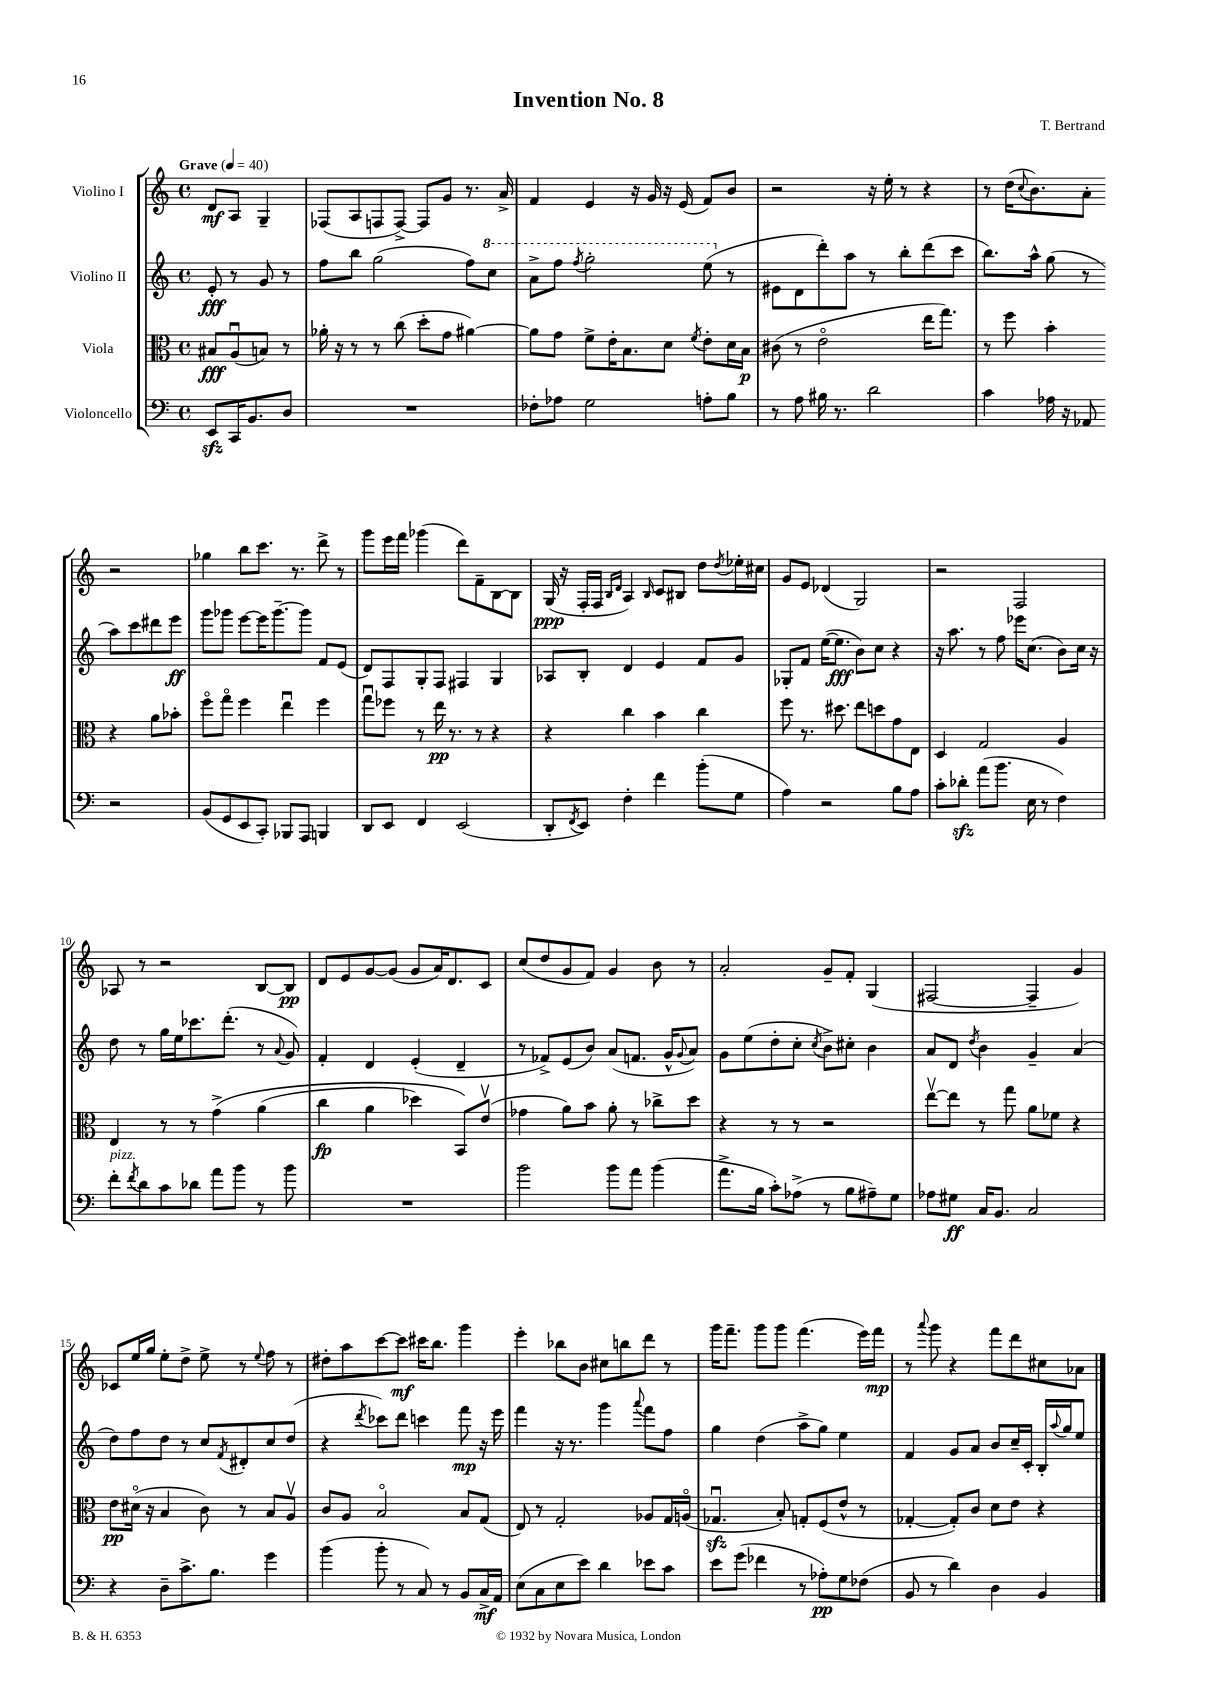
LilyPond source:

\header { title = "Invention No. 8" composer = "T. Bertrand" }
<<
\new StaffGroup <<
\new Staff = "s0" \with { instrumentName = "Violino I" } {
    \clef treble \key c \major \defaultTimeSignature \time 4/4 \partial 2 \tempo "Grave" 4 = 40
    d'8\mf a8 g4-- |
    fes8( a8 f8 f8~->) f8 g'8 r8. a'16-> |
    f'4 e'4 r16 g'16 r16 e'16( f'8) b'8 |
    r2 r16 e''16-. r8 r4 |
    r8 d''16( \appoggiatura { c''8 } b'8.) a'8-. r2 |
    ges''4 b''8 c'''8. r8. d'''8-> r8 |
    g'''8 e'''16 f'''16 ges'''4( d'''8) f'8-- b8~ b8 |
    g16\ppp( r16 f16-. f16 \grace { b16 d'16 } a4) \grace { b16 } c'8 bis8 d''8 \acciaccatura { d''8 } ees''16-. cis''16 |
    g'8 e'8 des'4( g2) |
    r2 f2 |
    aes8 r8 r2 b8~ b8\pp |
    d'8 e'8 g'8~ g'8( g'8 a'16) d'8. c'8 |
    c''8( d''8 g'8 f'8) g'4 b'8 r8 |
    a'2-. g'8-- f'8-. g4( |
    fis2~ fis4-- g'4) |
    ces'8 e''16 g''16 e''8-. d''8-> e''8-> r8 \appoggiatura { e''8 } f''8 r8 |
    dis''8-. a''8 c'''8~ c'''8\mf cis'''16 b''8. g'''4 |
    e'''4-. bes''8 b'8 cis''8 b''8 d'''8 r8 |
    g'''16 f'''8.-- g'''8 g'''8 f'''4.( e'''16) f'''16\mp |
    r8 \appoggiatura { a'''8 } g'''8 r4 f'''8 d'''8 cis''8 aes'8 \bar "|." |
}
\new Staff = "s1" \with { instrumentName = "Violino II" } {
    \clef treble \key c \major \defaultTimeSignature \time 4/4 \partial 2
    e'8-.\fff r8 g'8 r8 |
    f''8 b''8 g''2( f''8) \ottava #1 c'''8 |
    a''8-> f'''8 \acciaccatura { f'''8 } g'''2-. e'''8( \ottava #0 r8 |
    eis'8 d'8 d'''8-.) a''8 r8 b''8-. d'''8( c'''8 |
    b''8.) a''16-^ g''8( r8 a''8) c'''8 dis'''8 e'''8\ff |
    g'''8 ges'''8 e'''8~ e'''16 ges'''8.~-- ges'''8 f'8 e'8( |
    d'8) f8 g8-. f8 fis4 g4 |
    aes8 b8-. d'4 e'4 f'8 g'8 |
    ges8-. f'8 e''16~( e''8.\fff b'8) c''8 r4 |
    r16 a''8. r8 f''8 ees'''16 c''8.( b'8) c''16 r16 |
    d''8 r8 g''16 e''16 ces'''8. d'''8.-.( r8 \appoggiatura { a'8 } g'8) |
    f'4-. d'4 e'4-.( d'4-- |
    r8 fes'8->) e'8( b'8) a'8( f'8. g'16-^ \appoggiatura { g'8 } a'8) |
    g'8 e''8( d''8-. c''8-. \acciaccatura { c''8 } b'8->) cis''8-. b'4 |
    a'8 d'8 \acciaccatura { d''8 } b'4 g'4-- a'4( |
    d''8) f''8 d''8 r8 c''8 \acciaccatura { f'8 } dis'8-. c''8 d''8( |
    r4 \acciaccatura { d'''8 } ces'''8) d'''8 c'''4 f'''8\mp r16 e'''16 |
    f'''4 r16 r8. g'''4 \appoggiatura { a'''8 } f'''8 f''8 |
    g''4 d''4( a''8-> g''8) e''4 |
    f'4 g'8 a'8 b'8 c''16-- c'16-. b16-. \appoggiatura { a''8 } g''16 e''8 \bar "|." |
}
\new Staff = "s2" \with { instrumentName = "Viola" } {
    \clef alto \key c \major \defaultTimeSignature \time 4/4 \partial 2
    bis8\fff a8\downbow( b8) r8 |
    aes'16-. r16 r8 r8 c''8( d''8-. g'8 ais'4~) |
    ais'8 g'8 f'8-> e'16-. b8. d'8 \acciaccatura { f'8 } e'8-. d'16 b16\p |
    cis'8( r8 e'2\flageolet e''16 g''8.) |
    r8 f''8 b'4-. r4 a'8 bes'8-. |
    f''8\flageolet g''8\flageolet f''4 e''4\downbow f''4 |
    g''8\downbow fes''8 r8 e''16\pp r8. r8 r4 |
    r4 c''4 b'4 c''4 |
    f''8 r8. dis''8. e''8 d''8 g'8 e8 |
    d4 g2 a4 |
    e4 r8 r8 g'4->\( a'4( |
    c''4\fp a'4 des''4) b,8\) e'8\upbow( |
    ges'4 a'8) b'8 a'8-. r8 ces''8-> d''8 |
    r4 r8 r8 r2 |
    e''8~\upbow e''8 r8 g''8 a'8 fes'8 r4 |
    e'8\pp dis'16\flageolet( r16 b4 c'8) r8 b8 a8\upbow |
    c'8 a8 b2\flageolet b8 g8( |
    e8) r8 g2-. aes8 g16 a16\flageolet( |
    ges4.\downbow\sfz b8-.) g8-. f8( e'8-^ r8 |
    ges4~-. ges8-.) c'8 d'8 e'8 r4 \bar "|." |
}
\new Staff = "s3" \with { instrumentName = "Violoncello" } {
    \clef bass \key c \major \defaultTimeSignature \time 4/4 \partial 2
    e,8\sfz c,16 b,8. d8 |
    R1 |
    fes8-. aes8 g2 a8-. b8 |
    r8 a8 bis16 r8. d'2 |
    c'4 aes16 r16 aes,8 r2 |
    b,8( g,8 e,8 c,8-.) bes,,8 a,,8 b,,4 |
    d,8 e,8 f,4 e,2( |
    d,8-. \acciaccatura { f,8 } e,8) f4-. f'4 b'8-.( g8 |
    a4) r2 b8 a8 |
    c'8-. des'8-.\sfz a'8( b'8. e16 r8 f4) |
    f'8-.^\markup { \italic "pizz." } \acciaccatura { f'8 } d'8 c'8 des'8 a'8 b'8 r8 b'8 |
    R1 |
    b'2 b'8 a'8 b'4( |
    a'8.-> b16 c'8-.) aes8->( r8 b8 ais8--) g8 |
    aes8 gis8\ff c16 b,8. c2 |
    r4 d8-- c'8.-> b8. g'4 |
    b'4( b'8-. r8 c8) r8 b,8 c16->\mf a,16 |
    e8( c8 e8 e'8) d'4 ees'8 c'8 |
    e'8 g'8( fes'4 r8 aes8-.\pp) g8 fes8( |
    b,8 r8 d'4) d4 b,4 \bar "|." |
}
>>
>>
